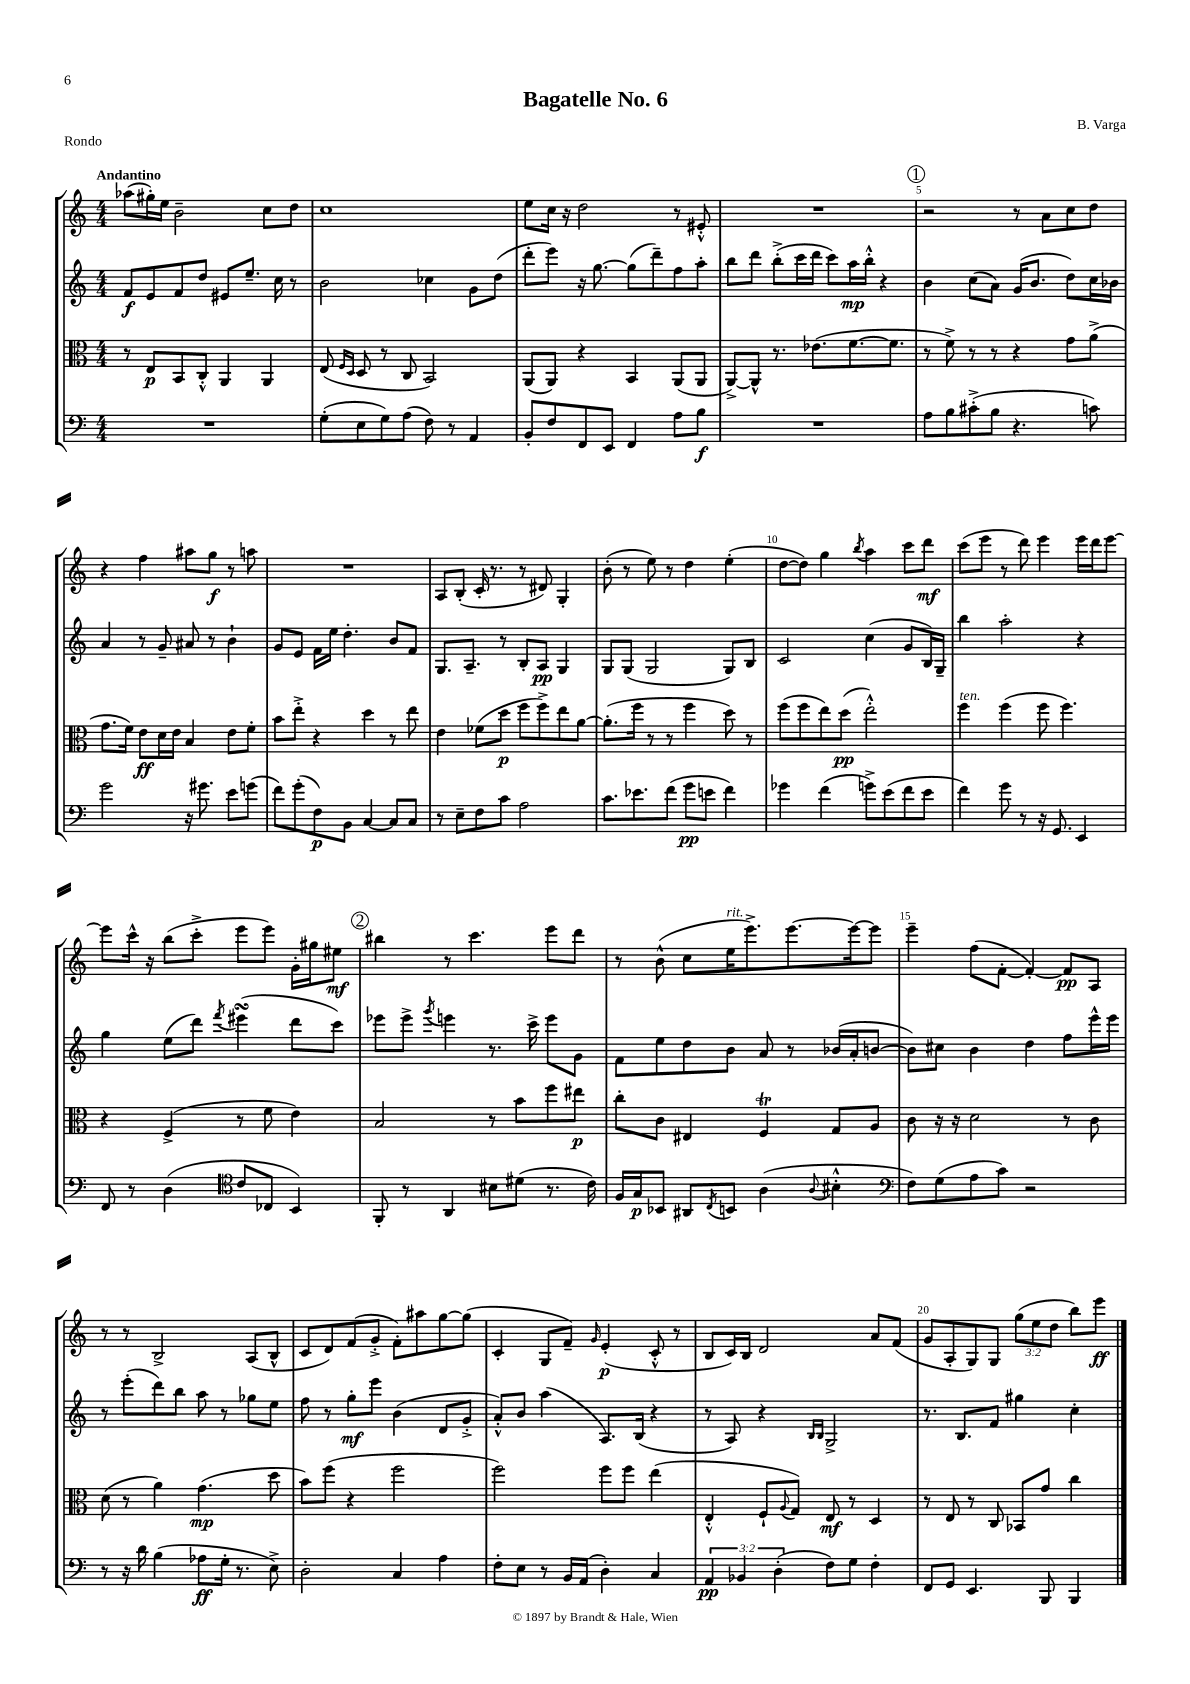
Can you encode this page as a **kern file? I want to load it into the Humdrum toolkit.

**kern	**kern	**kern	**kern
*staff4	*staff3	*staff2	*staff1
*clefF4	*clefC3	*clefG2	*clefG2
*k[]	*k[]	*k[]	*k[]
*M4/4	*M4/4	*M4/4	*M4/4
1r	8r	8f	(8aa-
.	8E	8e	16gg#')
.	.	.	16ee
.	8BB	8f	2b~
.	8C'^^	8dd	.
.	4AA	8e#	.
.	.	8.ee~	.
.	4AA	.	8cc
.	.	16cc	.
.	.	8r	8dd
=	=	=	=
(8G'	(8E	2b	1cc
.	16qqF	.	.
.	16qqD	.	.
8E	8D	.	.
8G)	8r	.	.
(8A	8C	.	.
8F)	2BB)	4cc-	.
8r	.	.	.
4AA	.	8g	.
.	.	(8dd	.
=	=	=	=
8BB'	(8AA	8ddd'	8ee
8F	8AA)	8eee)	16cc
.	.	.	16r
8FF	4r	16r	2dd
.	.	[8.gg	.
8EE	.	.	.
4FF	4BB	(8gg]	.
.	.	8ddd~)	.
8A	(8AA	8ff	8r
8B	8AA	8aa'	8e#'^^
=	=	=	=
1r	[8AA^)	8bb	1r
.	8AA^^]	8ddd	.
.	8.r	(8bb'^	.
.	.	16ccc	.
.	(8.e-	16ddd	.
.	.	8ccc)	.
.	[8.f	16aa	.
.	.	16bb'^^	.
.	.	4r	.
.	8.f]	.	.
=	=	=	=
8A	8r	4b	2r
8B	8f^)	.	.
(8c#'^	8r	(8cc	.
8B	8r	8a)	.
4.r	4r	(16g	8r
.	.	8.b	.
.	.	.	8a
.	8g	8dd)	8cc
8c)	(8a^	16cc	8dd
.	.	16b-	.
=	=	=	=
2g	8.g	4a	4r
.	16f)	.	.
.	8e	8r	4ff
.	16d	8g~	.
.	16e	.	.
16r	4B	8a#	8aa#
8.g#	.	.	.
.	.	8r	8gg
8e	8e	4b`	8r
(8g	8f'	.	8aa
=	=	=	=
8f)	8b	8g	1r
(8g'	8ee'^	8e	.
8F)	4r	16f	.
.	.	16ee	.
8BB	.	4.dd'	.
[4C	4dd	.	.
8C]	8r	8b	.
8C	8ee	8f	.
=	=	=	=
8r	4e	8.G	8A
8E~	.	.	(8B'
.	.	8.A~	.
8F	(8f-	.	16c'
.	.	.	8.r
8c	8dd	8r	.
2A	8ff	8B'	8r
.	8ff^)	8A	8d#)
.	8ee	4G	4G'
.	[8a	.	.
=	=	=	=
8.c	(8.a']	8G	(8b'
.	.	(8G	8r
8.e-	16ff	.	.
.	8r	2G	8ee)
(8f	8r	.	8r
8g	4ff	.	4dd
8e	.	.	.
4f)	8dd)	8G)	(4ee'
.	8r	8B	.
=	=	=	=
4g-	(8ff	2c	[8dd
.	8ff	.	8dd])
(4f	8ee)	.	4gg
.	(8dd	.	.
.	.	.	8qbb
8g^)	2ee'^^)	(4cc	4aa
(8e	.	.	.
8f	.	8g	8ccc
8e	.	16B)	8ddd
.	.	16G~	.
=	=	=	=
4f)	4ff	4bb	(8ccc
.	.	.	8eee
8g	(4ff	2aa'	8r
8r	.	.	8ddd)
16r	8ff	.	4eee
8.GG	.	.	.
.	4.ff)	.	.
4EE	.	4r	16eee
.	.	.	16ddd
.	.	.	[8eee
=	=	=	=
8FF	4r	4gg	8eee]
8r	.	.	16ccc^^
.	.	.	16r
(4D	(4F^	(8ee	(8bb
.	.	8ddd)	8ccc'^
*clefC4	*	*	*
.	.	8qfff	.
8c	8r	(4eee#	8eee
8C-	8f	.	8eee)
4BB)	4e)	8ddd	16g'
.	.	.	16gg#
.	.	8ccc)	8ee#
=	=	=	=
8FF'	2B	8eee-	4bb#
8r	.	8eee-^	.
.	.	8qggg	.
4AA	.	4eee	8r
.	.	.	4.ccc
8B#	8r	8.r	.
(8d#	8b	.	.
.	.	16ccc^	.
8.r	8ff	8eee	8eee
.	8ee#	8g	8ddd
16c)	.	.	.
=	=	=	=
16F	8cc'	8f	8r
16G	.	.	.
8BB-	8c	8ee	(8b^^
8AA#	4E#	8dd	8cc
8qC	.	.	.
8BB	.	8b	16ee
.	.	.	8.eee^)
(4A	4F	8a	.
.	.	8r	[8.eee
8qqA	.	.	.
4B#'^^	8G	(16b-	.
.	.	16a'	16eee_
.	8A	[8b	8eee]
=	=	=	=
*clefF4	*	*	*
8F)	8c	8b])	4eee~
(8G	16r	8cc#	.
.	16r	.	.
8A	2d	4b	(8ff
8c)	.	.	[8f'
2r	.	4dd	4f'_)
.	8r	8ff	8f]
.	8c	16eee^^	8A
.	.	16eee	.
=	=	=	=
8r	(8d	8r	8r
16r	8r	(8eee'	8r
16d	.	.	.
(4B	4a)	8ddd)	2B^
.	.	8bb	.
8A-	(4.g	8aa	.
16G'	.	8r	.
8.r	.	.	.
.	.	8gg-	(8A
8E^)	8dd	8ee	8B^^
=	=	=	=
2D'	8b)	8ff	8c
.	(8ff	8r	8d)
.	4r	8gg'	(8f
.	.	8eee	8g'^
4C	2ff	(4b	8f')
.	.	.	8aa#
4A	.	8d	[8gg
.	.	8g'^	(8gg]
=	=	=	=
8F'	2ff)	8a'^^)	4c'
8E	.	8b	.
8r	.	(4aa	8G
16BB	.	.	8f~)
(16AA	.	.	.
.	.	.	16qqg
4D')	8ff	8.A)	(4e'
.	8ff	.	.
.	.	(16B	.
4C	(4ee	4r	8c'^^
.	.	.	8r
=	=	=	=
6AA	4E'^^	8r	8B
.	.	8A)	16c)
6BB-	.	.	.
.	.	.	16B
.	8F`	4r	2d
(6D'	.	.	.
.	8qqA	.	.
.	8G)	.	.
.	.	16qqB	.
.	.	16qqB	.
8F)	8E	2G^	.
8G	8r	.	.
4F'	4D	.	8a
.	.	.	(8f
=	=	=	=
8FF	8r	8.r	8g
8GG	8E	.	8A'
.	.	8.B	.
4.EE	8r	.	8G)
.	8C	8f	8G
.	8BB-	4gg#	(12gg
.	.	.	12ee
8BBB	8g	.	.
.	.	.	12dd
4BBB	4cc	4cc'	8bb)
.	.	.	8eee
==	==	==	==
*-	*-	*-	*-
